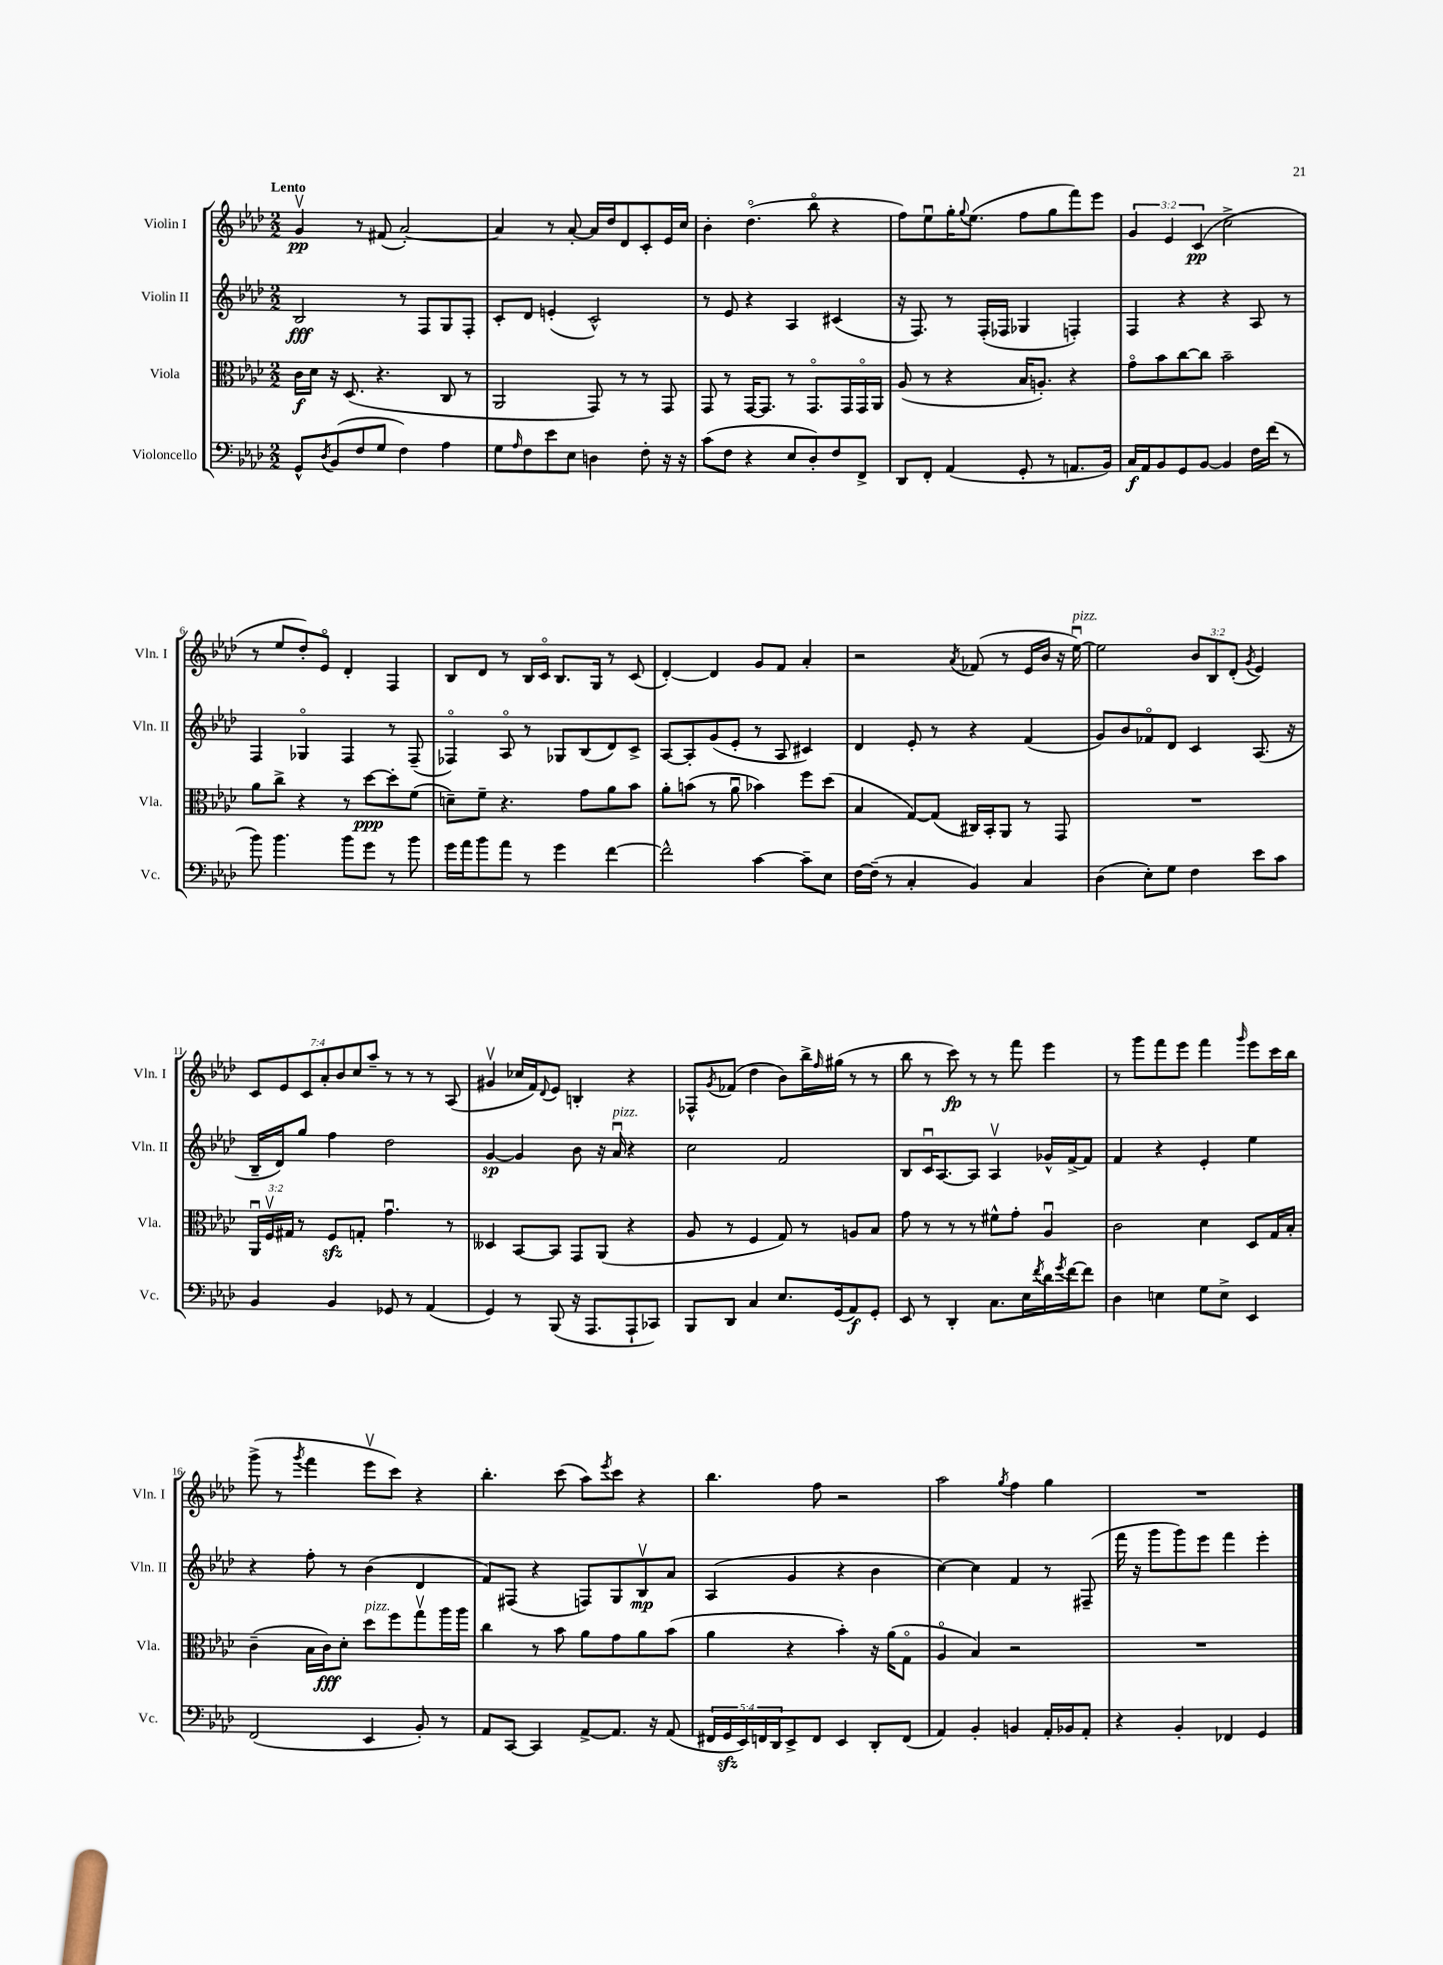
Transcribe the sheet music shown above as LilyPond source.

<<
\new StaffGroup <<
\new Staff = "s0" \with { instrumentName = "Violin I" shortInstrumentName = "Vln. I" } {
    \clef treble \key aes \major \numericTimeSignature \time 2/2 \override Staff.TupletNumber.text = #tuplet-number::calc-fraction-text \tempo "Lento"
    g'4\upbow\pp r8 fis'8( aes'2~-.) |
    aes'4 r8 aes'8~-. aes'16 des''16 des'8 c'8-. ees'16 c''16 |
    bes'4-. des''4.\flageolet( bes''8\flageolet r4 |
    f''8) ees''8\downbow g''16-. \appoggiatura { g''8 } ees''8.( f''8 g''8 f'''8) ees'''8 |
    \tuplet 3/2 { g'4 ees'4 c'4\pp( } c''2-> |
    r8 ees''8 des''8-.) ees'8\flageolet des'4-. f4 |
    bes8 des'8 r8 bes16 c'16\flageolet bes8. g16 r8 c'8( |
    des'4~-.) des'4 g'8 f'8 aes'4-. |
    r2 \acciaccatura { aes'8 } fes'8( r8 ees'16 bes'16 r16 ees''16~\downbow^\markup { \italic "pizz." }) |
    ees''2 \tuplet 3/2 { bes'8 bes8 des'8-.( } \acciaccatura { g'8 } ees'4) |
    \tuplet 7/4 { c'8 ees'8 c'8 aes'8-. bes'8 c''8 aes''8-- } r8 r8 r8 aes8( |
    gis'4\upbow ces''16 f'16) \appoggiatura { des'8 } ees'8 b4-. r4 |
    fes8-^ \acciaccatura { g'8 } fes'8( des''4 bes'8) bes''16-> \grace { f''16 } gis''16( r8 r8 |
    bes''8 r8 c'''8\fp) r8 r8 f'''8 ees'''4 |
    r8 g'''8 f'''8 ees'''8 f'''4 \grace { g'''16 } ees'''8 c'''16 bes''16 |
    g'''8->( r8 \acciaccatura { g'''8 } f'''4 ees'''8\upbow c'''8) r4 |
    bes''4.-. c'''8( aes''8) \acciaccatura { ees'''8 } c'''8 r4 |
    bes''4. f''8 r2 |
    aes''2 \acciaccatura { g''8 } f''4 g''4 |
    R1 \bar "|." |
}
\new Staff = "s1" \with { instrumentName = "Violin II" shortInstrumentName = "Vln. II" } {
    \clef treble \key aes \major \numericTimeSignature \time 2/2
    bes2\fff r8 f8 g8 f8-. |
    c'8-. des'8 e'4-.( c'2-^) |
    r8 ees'8 r4 aes4 cis'4( |
    r16 f8.) r8 f16-.( fes16 ges4 f4-.) |
    f4 r4 r4 aes8 r8 |
    f4 ges4\flageolet f4 r8 f8--( |
    fes4\flageolet) aes8\flageolet r8 ges8 bes8( des'8) c'8-> |
    aes8~ aes8-. g'8( ees'8-. r8 aes8 cis'4) |
    des'4 ees'8-. r8 r4 f'4( |
    g'8) bes'8 fes'8\flageolet des'8 c'4 aes8.( r16 |
    bes16-- des'16) g''8 f''4 des''2 |
    g'4~\sp g'4 bes'8 r16 aes'16\downbow^\markup { \italic "pizz." } r4 |
    c''2 f'2 |
    bes8 c'16\downbow aes8.~ aes8 aes4\upbow ges'16-^ f'16~-> f'8 |
    f'4 r4 ees'4-. ees''4 |
    r4 f''8-. r8 bes'4( des'4 |
    f'8) fis8( r4 f8) g8 bes8\upbow\mp aes'8 |
    aes4( g'4 r4 bes'4 |
    c''4~) c''4 f'4 r8 fis8--( |
    f'''16 r16 g'''8 g'''8) ees'''8 f'''4 ees'''4-. \bar "|." |
}
\new Staff = "s2" \with { instrumentName = "Viola" shortInstrumentName = "Vla." } {
    \clef alto \key aes \major \numericTimeSignature \time 2/2 \override Staff.TupletNumber.text = #tuplet-number::calc-fraction-text
    c'16\f des'16 r16 des8.( r4. c8 r8 |
    aes,2 g,8) r8 r8 g,8 |
    g,8 r8 g,16~ g,8. r8 g,8.\flageolet g,16 g,16\flageolet aes,16 |
    aes8( r8 r4 bes16 a8.-.) r4 |
    g'8\flageolet bes'8 c''8~ c''8 bes'2-- |
    aes'8 c''8-> r4 r8 des''8~\ppp des''8-. f'8( |
    d'8--) f'8-- r4. g'8 aes'8 bes'8 |
    aes'8-. b'8( r8 aes'8\downbow bes'4) f''8 des''8( |
    bes4 g8~) g8( cis16) bes,16-. aes,8 r8 g,8 |
    R1 |
    \tuplet 3/2 { aes,16\downbow f16\upbow gis16 } r8 f8\sfz g8-. g'4.\downbow r8 |
    deses4 bes,8~ bes,8 g,8 aes,8( r4 |
    aes8 r8 f4 g8) r8 a8 bes8 |
    g'8 r8 r8 r8 fis'8-^ g'8-. aes4\downbow |
    c'2 des'4 des8 g16 bes16-. |
    c'4--( bes16 c'16\fff) des'8-. des''8^\markup { \italic "pizz." } f''8 g''8\upbow aes''16 aes''16 |
    c''4 r8 bes'8 aes'8 g'8 aes'8 bes'8( |
    aes'4 r4 bes'4-.) r16 aes'16( g8\flageolet |
    aes4\flageolet bes4) r2 |
    R1 \bar "|." |
}
\new Staff = "s3" \with { instrumentName = "Violoncello" shortInstrumentName = "Vc." } {
    \clef bass \key aes \major \numericTimeSignature \time 2/2 \override Staff.TupletNumber.text = #tuplet-number::calc-fraction-text
    g,8-^ \acciaccatura { des8 } bes,8( f8 g8 f4) aes4 |
    g8 \grace { aes16 } f8 ees'8 ees8 d4 f8-. r16 r16 |
    c'8( f8 r4 ees8 des8-.) f8 f,8-> |
    des,8 f,8-. aes,4( g,8-. r8 a,8. bes,16) |
    c16\f aes,16 bes,8 g,8 bes,8~ bes,4 f16 f'16( r8 |
    bes'8) bes'4. bes'8 g'8 r8 bes'8 |
    g'16 aes'16 bes'8 aes'8 r8 g'4 f'4~ |
    f'2-^ c'4~ c'8-- ees8 |
    f16~ f16--( r8 c4-. bes,4) c4 |
    des4( ees8-.) g8 f4 ees'8 c'8 |
    bes,4 bes,4 ges,8 r8 aes,4( |
    g,4) r8 bes,,8( r16 aes,,8. aes,,8-! ces,8) |
    bes,,8 des,8 c4 ees8. g,16( aes,8\f) g,8-. |
    ees,8 r8 des,4-. c8. ees16 \acciaccatura { f'8 } des'16 \acciaccatura { g'8 } f'16~ f'8 |
    des4 e4 g8 e8-> ees,4 |
    f,2( ees,4 bes,8-.) r8 |
    aes,8 c,8~ c,4 aes,8~-> aes,8. r16 aes,8( |
    \tuplet 5/4 { fis,16 g,16\sfz ees,16) f,16 des,16 } ees,8-> f,8 ees,4 des,8-. f,8( |
    aes,4) bes,4-. b,4 aes,16-. bes,16 aes,8-. |
    r4 bes,4-. fes,4 g,4 \bar "|." |
}
>>
>>
